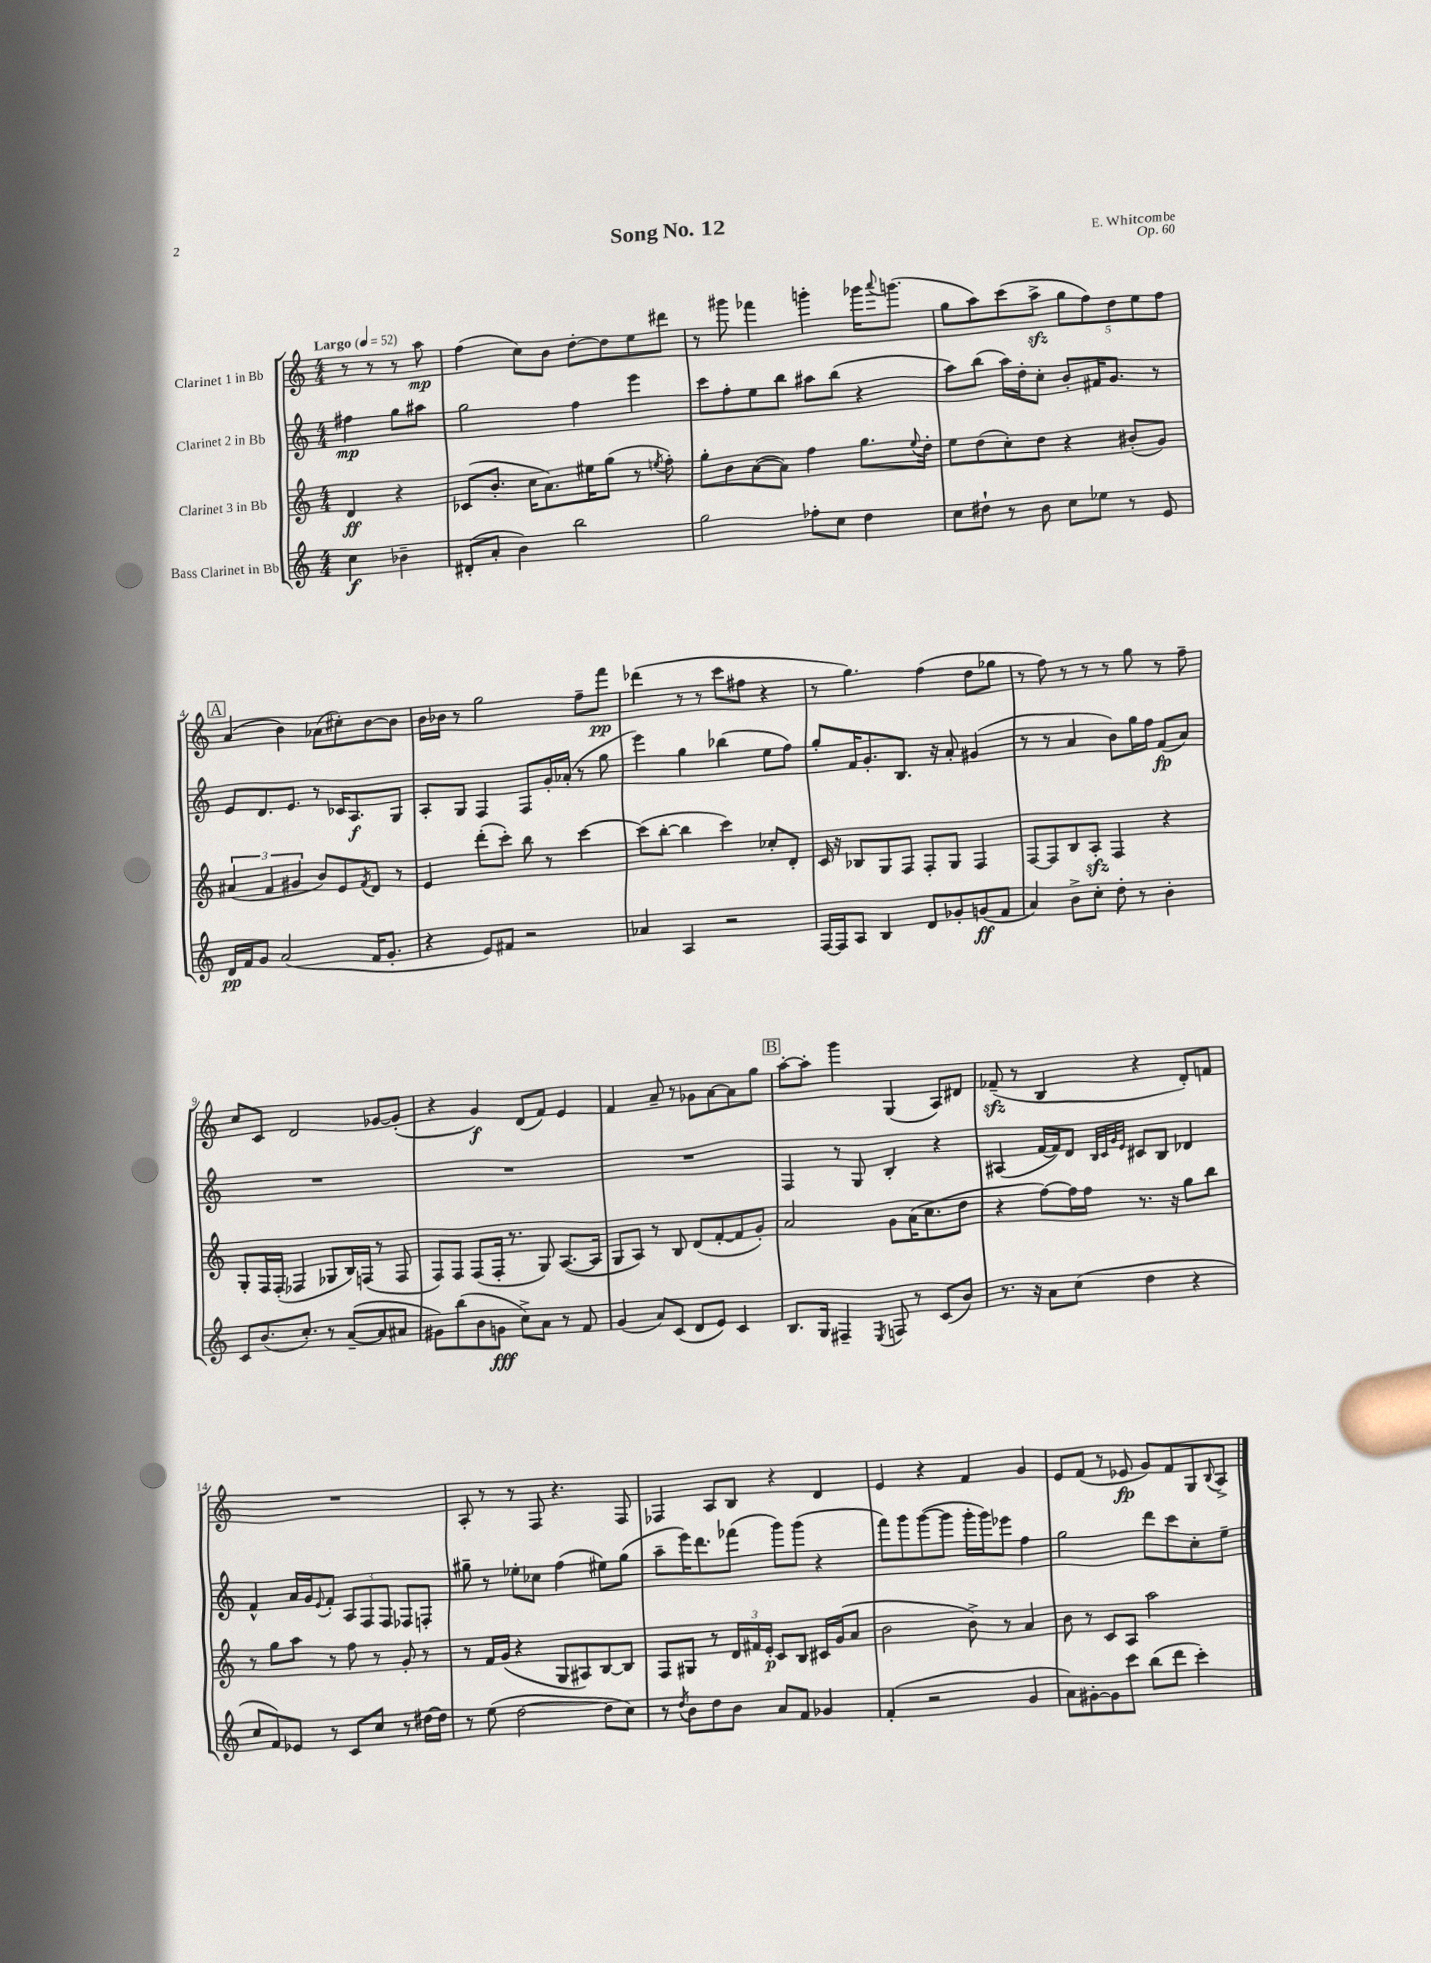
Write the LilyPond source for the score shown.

\header { title = "Song No. 12" composer = "E. Whitcombe" opus = "Op. 60" }
<<
\new StaffGroup <<
\new Staff = "s0" \with { instrumentName = "Clarinet 1 in Bb" } {
    \clef treble \key c \major \numericTimeSignature \time 4/4 \partial 2 \tempo "Largo" 4 = 52
    r8 r8 r8 a''8\mp |
    f''4( c''8) b'8 d''8~-. d''8 e''8 dis'''8 |
    r8 gis'''8 fes'''4 g'''4-. ges'''16 \appoggiatura { a'''8 } g'''8.( |
    g''8 a''8) c'''8( a''8->\sfz \tuplet 5/4 { g''8 f''8) d''8 e''8 f''8 } |
    \mark \markup { \box "A" } a'4( b'4) aes'8( cis''8-.) b'8~ b'8 |
    b'16 bes'16 r8 g''2 f''8-- f'''8\pp |
    des'''4( r8 r8 c'''8 fis''8 r4 |
    r8 g''4.) f''4( d''8 ges''8 |
    r8 f''8) r8 r8 r8 g''8 r8 f''8-- |
    c''8 c'8 d'2 ges'8~ ges'8-.( |
    r4 g'4\f) d'8( f'8) e'4 |
    f'4 a'8-- r8 ges'8 a'8~ a'8 g''8 |
    \mark \markup { \box "B" } a''8~-. a''8-. g'''4 g4( a8) dis'8 |
    fes'8--\sfz( r8 b4 r4 d'8-.) f'8 |
    R1 |
    a8-. r8 r8 f8 r4. f8 |
    fes4 a8 b8 r4 d'4 |
    e'4 r4 f'4 g'4 |
    e'8 f'8( r8 ees'8\fp g'8) f'8 g8 \appoggiatura { b8 } a8-> \bar "|." |
}
\new Staff = "s1" \with { instrumentName = "Clarinet 2 in Bb" } {
    \clef treble \key c \major \numericTimeSignature \time 4/4 \partial 2
    fis''4\mp g''8 ais''8 |
    g''2 f''4 e'''4 |
    c'''8 f''8-. e''8 b''8 ais''8 b''8( r4 |
    a''8) b''8( a''16) d''16-. c''8-. b'8-. fis'16 g'8. r8 |
    \mark \markup { \box "A" } e'8 d'8. e'8. r8 ces'16 a8.\f g8 |
    a8-. g8 f4 f8 g'16-. aes'16-.( r8 g''8 |
    e'''4) g''4 bes''4( e''8 f''8) |
    g''8-. f'16 g'8.-. b8. r16 a'8-. gis'4( |
    r8 r8 a'4 b'8) g''16 f''16 f'8\fp( a'8) |
    R1 |
    R1 |
    R1 |
    \mark \markup { \box "B" } f4 r8 g8 b4-. r4 |
    ais4( f'16~ f'16) d'8 \grace { b32 c'32 g'32 e'32 } cis'8 b8 des'4 |
    f'4-^ a'16 g'16 \appoggiatura { e'8 } f'8-. \tuplet 3/2 { a8 f8 f8 } fes8 f8-. |
    gis''8-- r8 ees''8-. ces''8 f''4( eis''8) gis''8( |
    a''8-- e'''16) d'''8. fes'''8( g'''8) g'''8( r4 |
    f'''8) g'''8 g'''8~( g'''8 g'''16-. g'''16) ees'''8 f''4 |
    g''2 d'''8 c'''8 c''8-. e''8-- \bar "|." |
}
\new Staff = "s2" \with { instrumentName = "Clarinet 3 in Bb" } {
    \clef treble \key c \major \numericTimeSignature \time 4/4 \partial 2
    d'4\ff r4 |
    ces'8( b'8.-. c''16 a'8.) eis''16 g''8( r8 \acciaccatura { e''8 } f''8-.) |
    g''8-. b'8 a'8~( a'8) f''4 g''8. \appoggiatura { e''8 } d''16-. |
    e''8 d''8( c''8-.) d''8 r4 bis'8-.( g'8) |
    \mark \markup { \box "A" } \tuplet 3/2 { ais'4( f'4 gis'4 } b'8) e'8 \acciaccatura { f'8 } d'8 r8 |
    e'4 d'''8-.( c'''8-.) b''8 r8 c'''4~ |
    c'''8( b''8~-. b''4 c'''4) ces''8-. d'8-. |
    c'16 r16 bes8 g8 f8 f8-. g8 f4 |
    f8~ f8 b8 a8-.\sfz f4 r4 |
    g8-. f16 f16-.( fes4 ges8 b16) f16( r8 f8 |
    f8) f8 f8( f16-. r8. g8) a8.~( a16 |
    g8 a8) r8 b8 d'8( f'8~-. f'8 g'8-.) |
    \mark \markup { \box "B" } a'2 g'8 a'16( c''8. d''8 |
    r4 f''8~) f''16 f''16 r8. r16 g''8 b''8 |
    r8 g''8 a''8 r8 f''8 r8 g'8-. r8 |
    r8 f'16 g'16( r4 g8 ais8) b8~ b8 |
    f8 gis8 r8 \tuplet 3/2 { d'16 fis'16 e'16-.\p } c'8 b8 cis'16 g'16( a'8 |
    b'2 b'8->) r8 a'4 |
    b'8 r8 c'8 a8 a''2 \bar "|." |
}
\new Staff = "s3" \with { instrumentName = "Bass Clarinet in Bb" } {
    \clef treble \key c \major \numericTimeSignature \time 4/4 \partial 2
    c''4\f bes'4-- |
    dis'8-.( a'8-. b'4) b''2 |
    g''2 fes''8-. c''8 d''4 |
    c''8 dis''8-! r8 b'8 c''8 ees''8 r8 e'8 |
    \mark \markup { \box "A" } d'16\pp f'16 g'8 a'2( f'16 g'8.-. |
    r4 e'8) fis'8 r2 |
    aes'4 a4 r2 |
    f16~ f16 a8 b4 d'8 ges'8-. g'8\ff( f'8 |
    a'4) b'8-> c''8-. d''8-. r8 b'4-. |
    c'8 b'8.( c''8.-.) r8 a'8~--( a'8 ais'8 |
    gis'8) b''8( b'8 g'8\fff c''8->) a'8 r8 f'8 |
    g'4( a'8) c'8( d'8 e'8) c'4 |
    \mark \markup { \box "B" } b8. g16 fis4-- \acciaccatura { e8 } f8 r8 c'8( b'8) |
    r8. r16 a'8 c''8( d''4 r4 |
    c''8 f'8) ees'8 r8 c'8 c''8 r8 dis''16~ dis''16 |
    r8 e''8( d''2~ d''8 c''8) |
    r8 \acciaccatura { d''8 } b'8 d''8 b'8 a'8 f'8 ges'4 |
    f'4-.( r2 g'4 |
    a'8) gis'8~-. gis'8 c'''8 b''8( d'''8 c'''4-.) \bar "|." |
}
>>
>>
